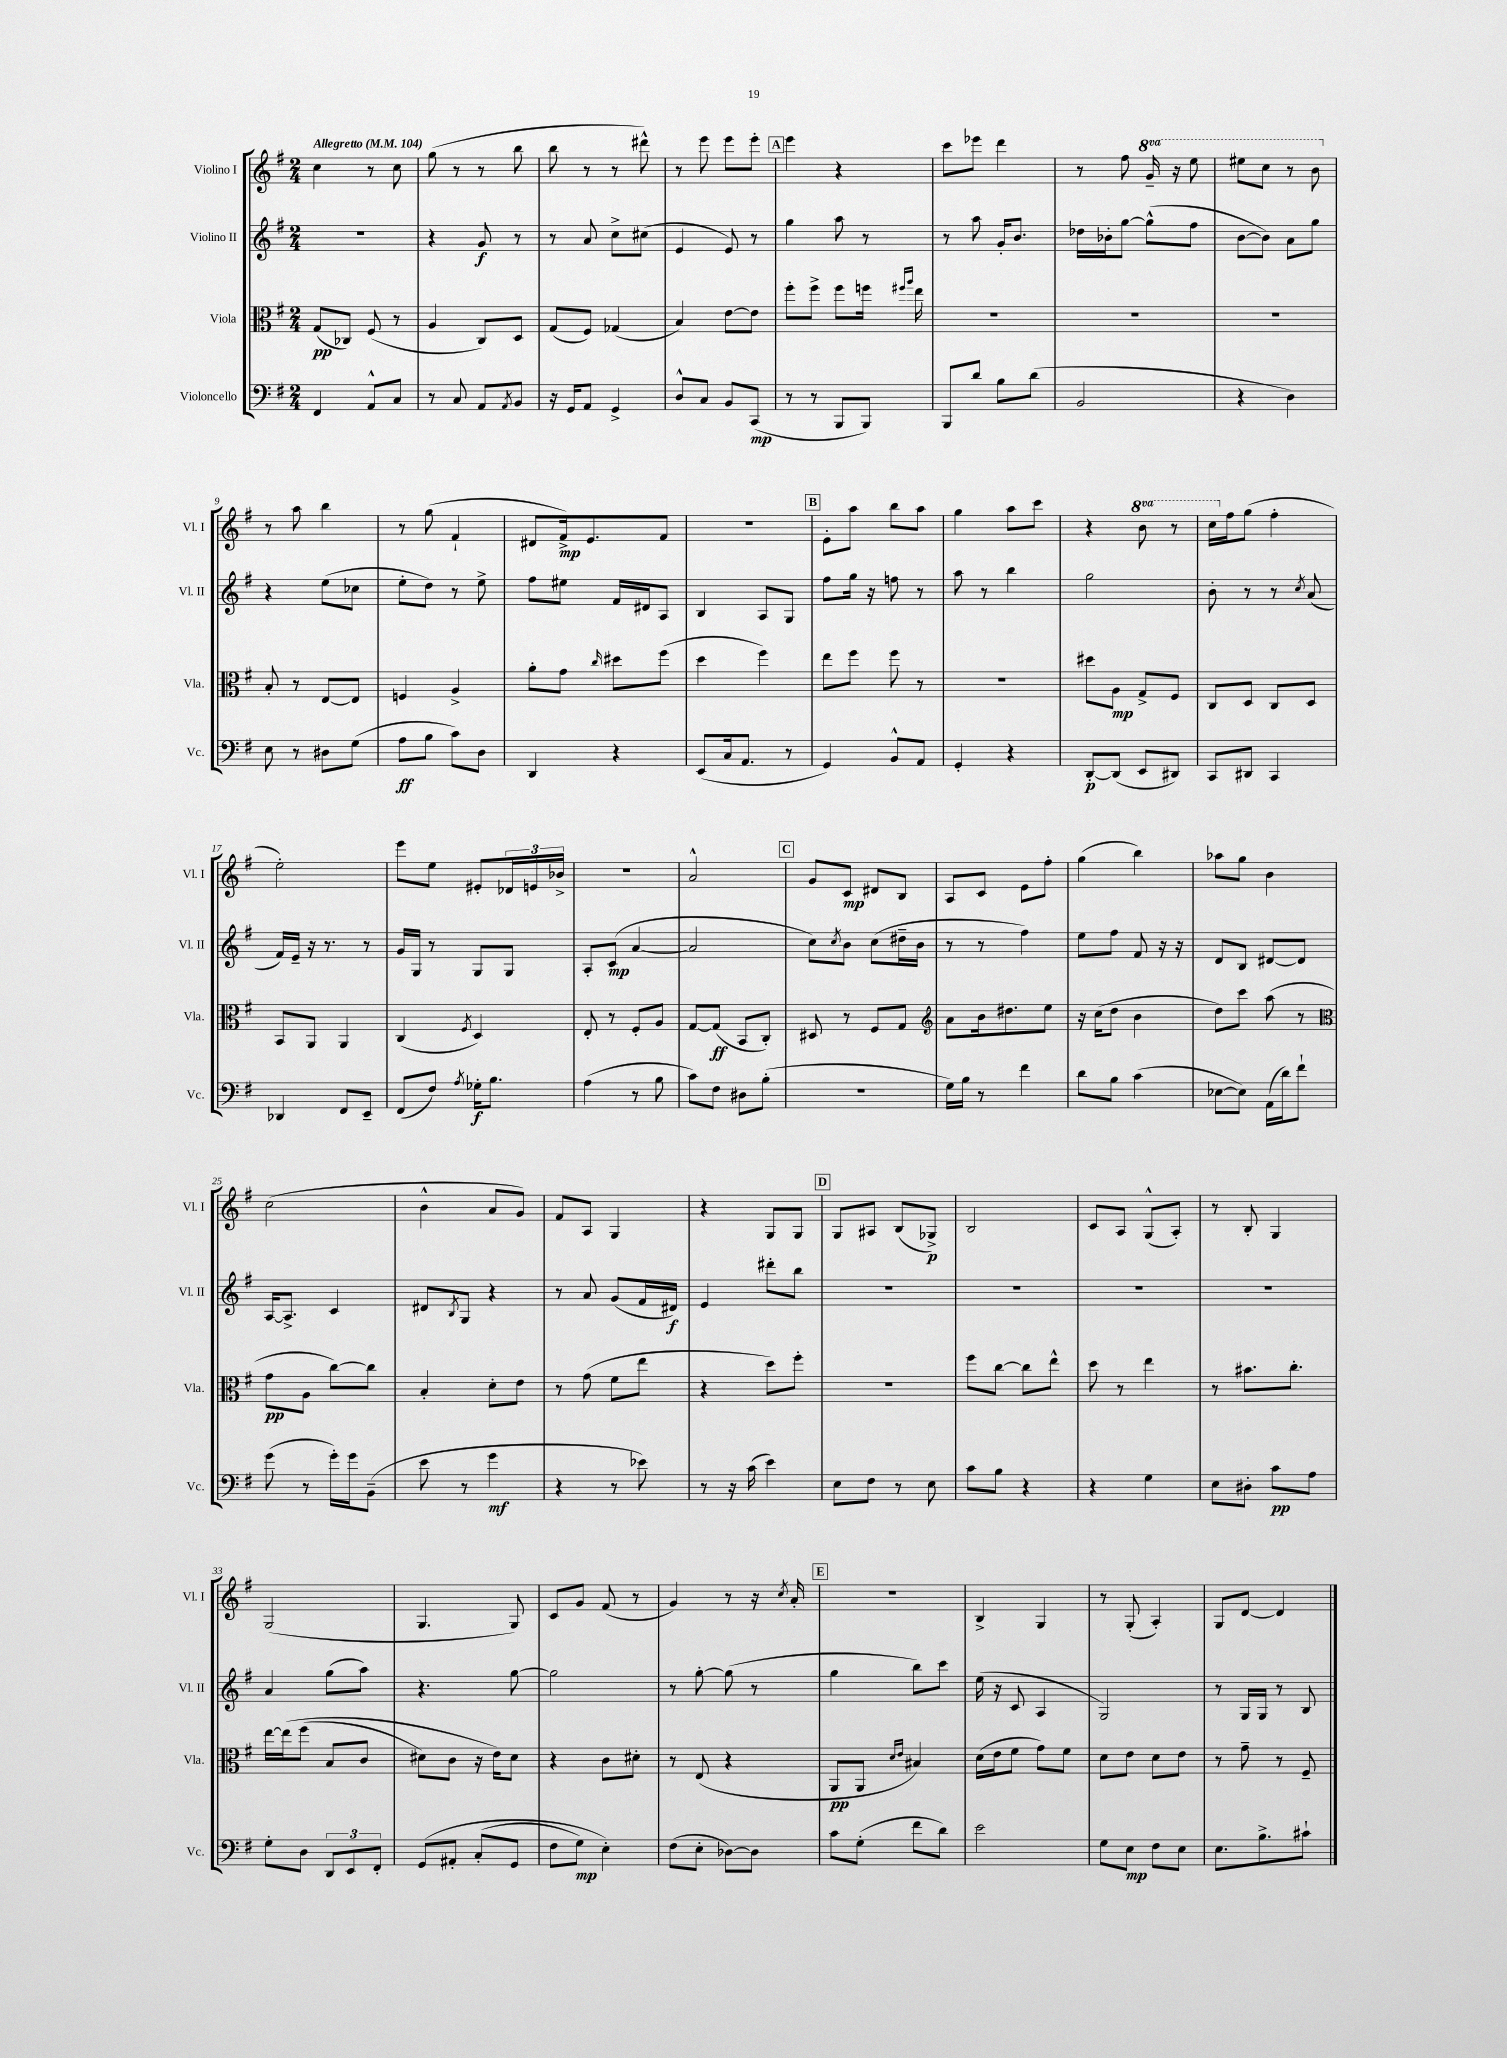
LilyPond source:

<<
\new StaffGroup <<
\new Staff = "s0" \with { instrumentName = "Violino I" shortInstrumentName = "Vl. I" } {
    \clef treble \key g \major \numericTimeSignature \time 2/4 \set Staff.ottavationMarkups = #ottavation-simple-ordinals \tempo "Allegretto" 4 = 104
    c''4 r8 c''8 |
    g''8( r8 r8 b''8 |
    b''8 r8 r8 dis'''8-^) |
    r8 e'''8 e'''8 e'''8-. |
    \mark \markup { \box "A" } e'''4 r4 |
    c'''8 ees'''8 d'''4 |
    r8 fis''8 \ottava #1 g''16-- r16 e'''8 |
    eis'''8 c'''8 r8 b''8 \ottava #0 |
    r8 a''8 b''4 |
    r8 g''8( fis'4-! |
    dis'8 fis'16->\mp) e'8. fis'8 |
    R2 |
    \mark \markup { \box "B" } e'8-. a''8 b''8 a''8 |
    g''4 a''8 c'''8 |
    r4 \ottava #1 b''8 r8 |
    c'''16 \ottava #0 fis''16 g''8( fis''4-. |
    e''2-.) |
    e'''8 e''8 eis'8-. \tuplet 3/2 { des'16 e'16 bes'16-> } |
    r2 |
    a'2-^ |
    \mark \markup { \box "C" } g'8 c'8\mp dis'8 b8 |
    a8 c'8 e'8 fis''8-. |
    g''4( b''4) |
    aes''8 g''8 b'4 |
    c''2( |
    b'4-^ a'8 g'8) |
    fis'8 a8 g4 |
    r4 g8 g8 |
    \mark \markup { \box "D" } g8 ais8 b8( ges8->\p) |
    b2 |
    c'8 a8 g8-^( a8-.) |
    r8 b8-. g4 |
    g2( |
    g4. g8) |
    c'8 g'8 fis'8( r8 |
    g'4) r8 r16 \acciaccatura { c''8 } a'16-. |
    \mark \markup { \box "E" } R2 |
    b4-> g4 |
    r8 g8-.( a4-.) |
    g8 d'8~ d'4 \bar "|." |
}
\new Staff = "s1" \with { instrumentName = "Violino II" shortInstrumentName = "Vl. II" } {
    \clef treble \key g \major \numericTimeSignature \time 2/4
    R2 |
    r4 g'8\f r8 |
    r8 a'8 c''8-> cis''8( |
    e'4 e'8) r8 |
    \mark \markup { \box "A" } g''4 a''8 r8 |
    r8 a''8 g'16-. b'8. |
    des''16 bes'16-. g''8~ g''8-^( fis''8 |
    b'8~ b'8) a'8 g''8 |
    r4 e''8( ces''8 |
    e''8-. d''8) r8 e''8-> |
    fis''8 eis''8 fis'16 dis'16 a8 |
    b4 a8 g8 |
    \mark \markup { \box "B" } fis''8 g''16 r16 f''8 r8 |
    a''8 r8 b''4 |
    g''2 |
    b'8-. r8 r8 \acciaccatura { c''8 } a'8( |
    fis'16) e'16-- r16 r8. r8 |
    g'16 g16 r8 g8 g8 |
    a8-. c'8\mp( a'4~ |
    a'2 |
    \mark \markup { \box "C" } c''8) \acciaccatura { c''8 } b'8 c''8( dis''16-- b'16 |
    r8 r8 fis''4) |
    e''8 fis''8 fis'8 r16 r16 |
    d'8 b8 dis'8~ dis'8 |
    a16~ a8.-> c'4 |
    dis'8 \acciaccatura { b8 } g8 r4 |
    r8 a'8 g'8( fis'16 dis'16\f) |
    e'4 dis'''8-. b''8 |
    \mark \markup { \box "D" } R2 |
    R2 |
    R2 |
    R2 |
    a'4 g''8( a''8) |
    r4. g''8~ |
    g''2 |
    r8 g''8~-. g''8( r8 |
    \mark \markup { \box "E" } g''4 b''8) c'''8 |
    e''16( r16 c'8 a4 |
    g2) |
    r8 g16 g16 r8 b8 \bar "|." |
}
\new Staff = "s2" \with { instrumentName = "Viola" shortInstrumentName = "Vla." } {
    \clef alto \key g \major \numericTimeSignature \time 2/4
    g8\pp( ces8) fis8( r8 |
    a4 c8) d8 |
    g8( fis8) ges4( |
    b4) e'8~ e'8 |
    \mark \markup { \box "A" } fis''8-. fis''8-> fis''8 f''16 \grace { fis''16 a''16 } e''16 |
    R2 |
    R2 |
    R2 |
    b8-. r8 e8~ e8 |
    f4 a4-> |
    a'8-. g'8 \grace { c''16 } dis''8 fis''8( |
    d''4 fis''4) |
    \mark \markup { \box "B" } e''8 fis''8 fis''8 r8 |
    R2 |
    dis''8 a8\mp g8-> fis8 |
    c8 d8 c8 d8 |
    b,8 a,8 a,4 |
    c4( \acciaccatura { fis8 } d4) |
    e8-. r8 fis8-. a8 |
    g8~ g8\ff( b,8 c8-.) |
    \mark \markup { \box "C" } dis8 r8 fis8 g8 |
    \clef treble a'8 b'16 dis''8. e''8 |
    r16 c''16( d''8 b'4 |
    d''8) c'''8 a''8( r8 |
    \clef alto g'8\pp a8 c''8~) c''8 |
    b4-. d'8-. e'8 |
    r8 g'8( fis'8 e''8 |
    r4 d''8) fis''8-. |
    \mark \markup { \box "D" } R2 |
    fis''8 c''8~ c''8 e''8-^ |
    d''8 r8 e''4 |
    r8 bis'8. c''8.-. |
    e''16~ e''16\( fis''8( b8 c'8 |
    dis'8) c'8 r16 e'16\) dis'8 |
    r4 c'8 dis'8-. |
    r8 e8( r4 |
    \mark \markup { \box "E" } a,8\pp a,8 \grace { d'16 e'16 } bis4) |
    d'16( e'16 fis'8 g'8) fis'8 |
    d'8 e'8 d'8 e'8 |
    r8 g'8-- r8 fis8-- \bar "|." |
}
\new Staff = "s3" \with { instrumentName = "Violoncello" shortInstrumentName = "Vc." } {
    \clef bass \key g \major \numericTimeSignature \time 2/4
    fis,4 a,8-^ c8 |
    r8 c8 a,8 \acciaccatura { a,8 } b,8 |
    r16 g,16 a,8 g,4-> |
    d8-^ c8 b,8 c,8\mp( |
    \mark \markup { \box "A" } r8 r8 b,,8 b,,8) |
    b,,8 d'8 b8 d'8( |
    b,2 |
    r4 d4) |
    e8 r8 dis8 g8( |
    a8\ff b8 c'8) d8 |
    d,4 r4 |
    e,8( c16 a,8. r8 |
    \mark \markup { \box "B" } g,4) b,8-^ a,8 |
    g,4-. r4 |
    d,8~-.\p d,8( e,8 dis,8) |
    c,8 dis,8 c,4 |
    des,4 fis,8 e,8-- |
    fis,8( fis8) \acciaccatura { a8 } ges16-.\f b8. |
    a4( r8 b8 |
    c'8) fis8 dis8 b8-.( |
    \mark \markup { \box "C" } R2 |
    g16) b16 r8 fis'4 |
    d'8 b8 c'4( |
    ees8~ ees8) a,16( d'16) fis'8-! |
    g'8( r8 g'16-.) g'16 b,8--( |
    e'8 r8 g'4\mf |
    r4 r8 ees'8) |
    r8 r16 c'16( e'4) |
    \mark \markup { \box "D" } e8 fis8 r8 e8 |
    c'8 b8 r4 |
    r4 g4 |
    e8 dis8-. c'8\pp a8 |
    g8-. d8 \tuplet 3/2 { d,8 e,8 fis,8-. } |
    g,8\( ais,8-. c8-.( g,8 |
    fis8 g8\mp) e4-.\) |
    fis8( e8-. des8~) des8 |
    \mark \markup { \box "E" } c'8 g8-.( fis'8 d'8) |
    e'2 |
    g8 e8\mp fis8 e8 |
    e8. b8.-> cis'8-! \bar "|." |
}
>>
>>
